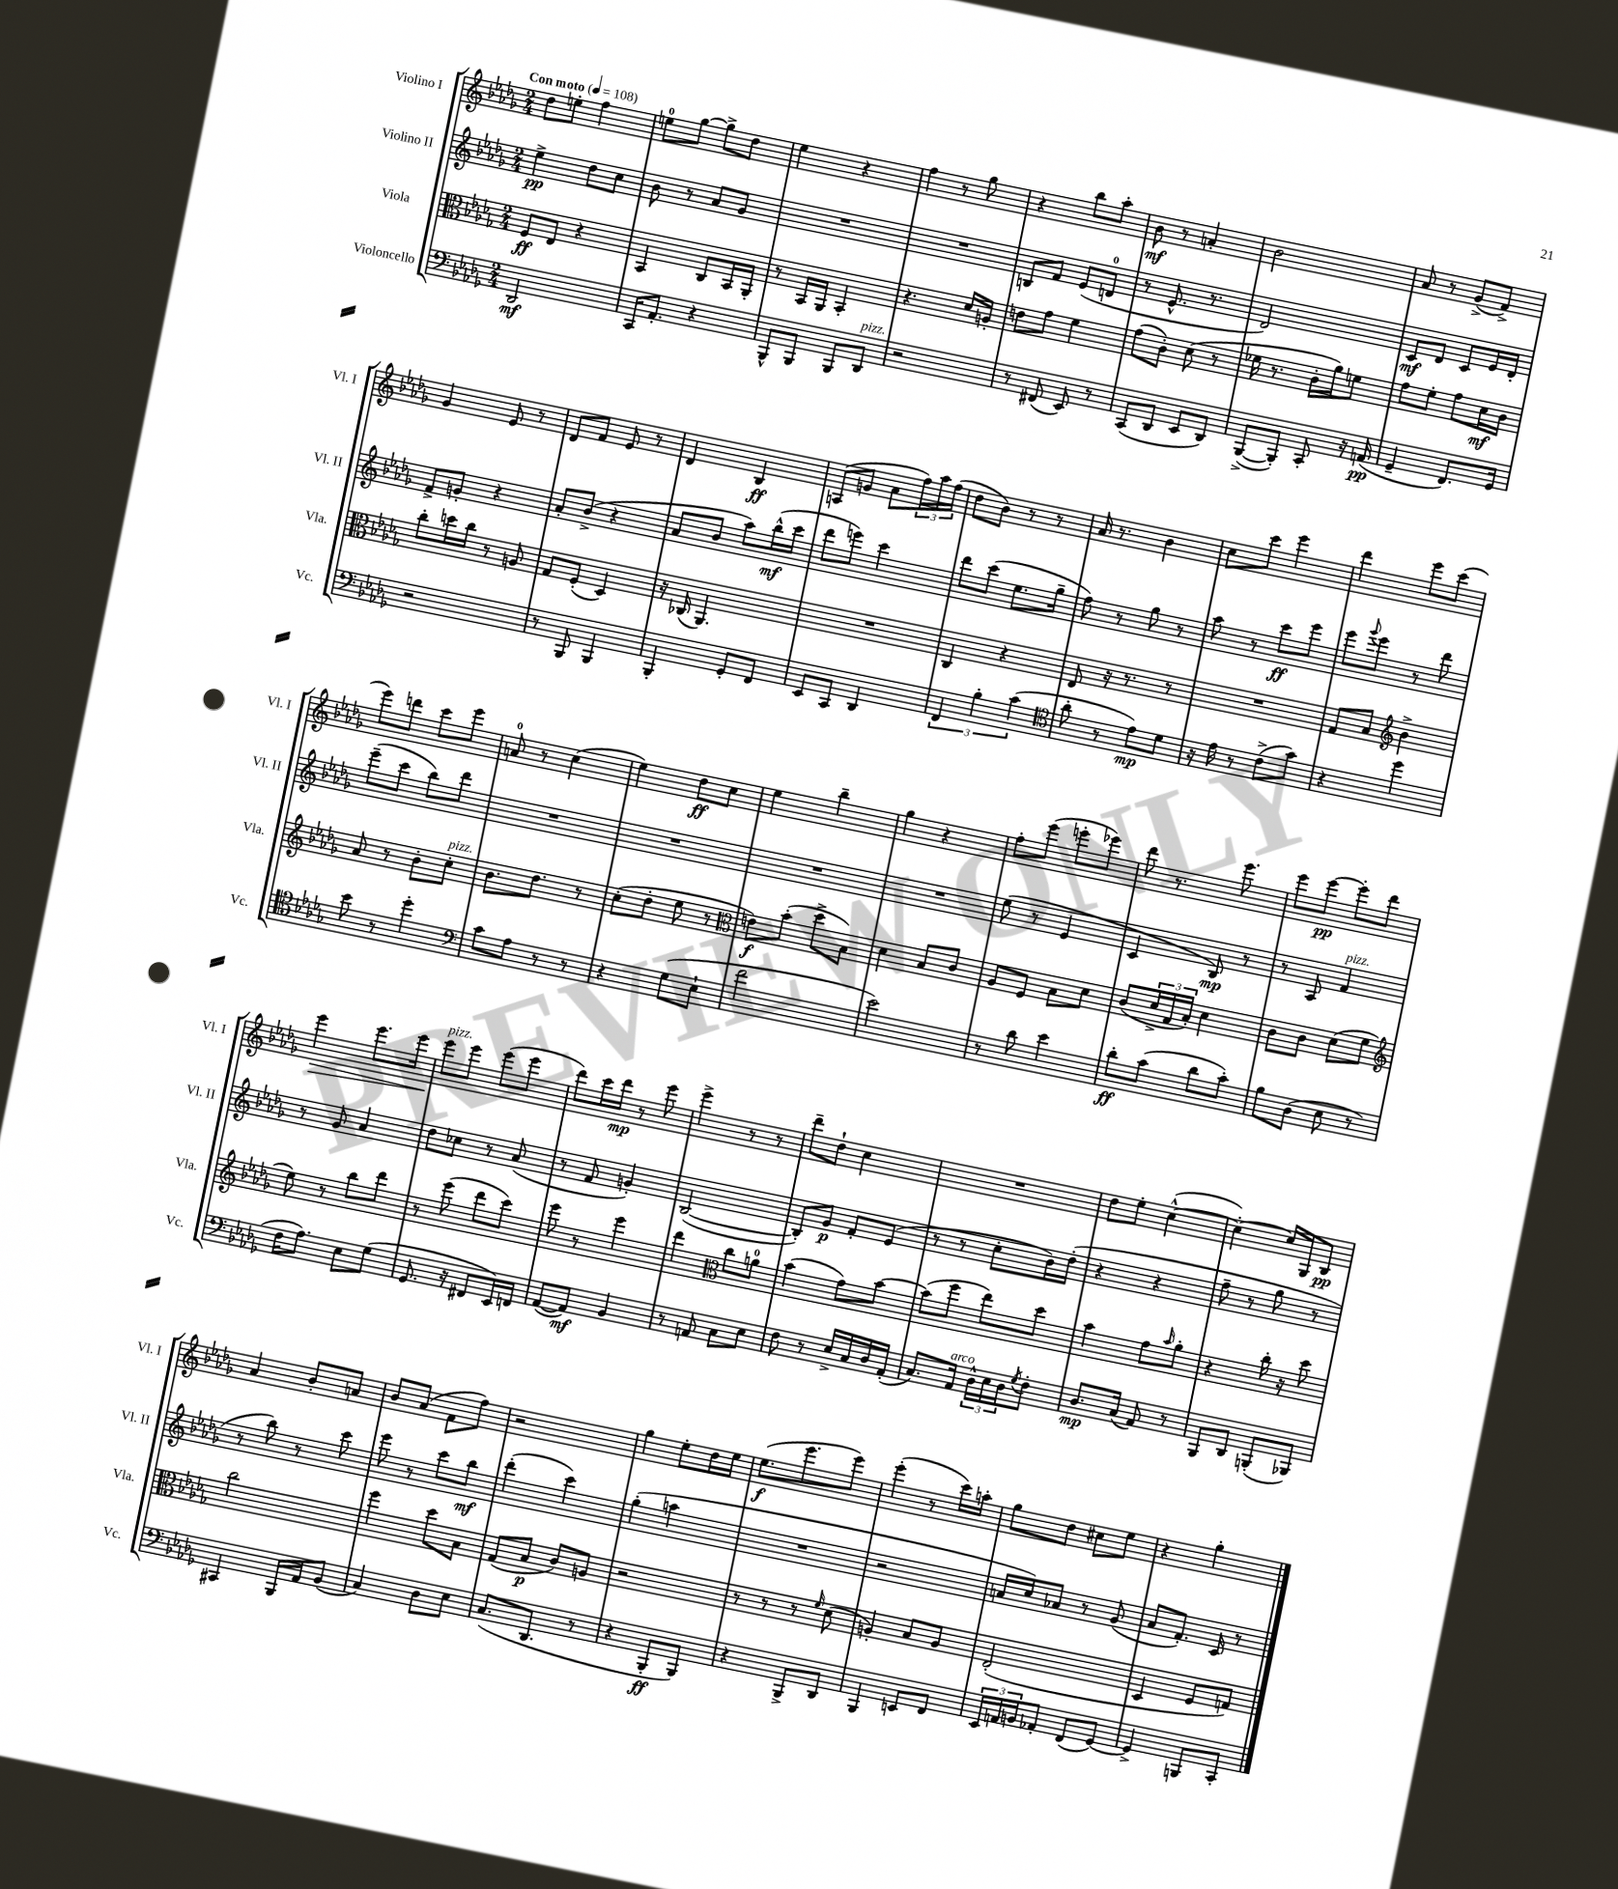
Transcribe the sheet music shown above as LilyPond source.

<<
\new StaffGroup <<
\new Staff = "s0" \with { instrumentName = "Violino I" shortInstrumentName = "Vl. I" } {
    \clef treble \key des \major \numericTimeSignature \time 2/4 \tempo "Con moto" 4 = 108
    des''8 e''8-. f''4 |
    e''8-0 ges''8~ ges''8-> des''8 |
    ees''4 r4 |
    f''4 r8 ges''8 |
    r4 bes''8 aes''8-. |
    bes'8\mf r8 a'4-. |
    bes'2 |
    aes'8 r8 ges'8->( f'8->) |
    ges'4 ees'8 r8 |
    des'8 f'8 ees'8 r8 |
    des'4 bes4\ff |
    a8( g'8 aes'8 \tuplet 3/2 { f''16) aes''16 f''16( } |
    des''8 bes'8) r8 r8 |
    aes'16 r8. bes'4 |
    c''8 c'''8 ees'''4 |
    des'''4 ees'''8 c'''8( |
    ees'''8) d'''8 c'''8 ees'''8 |
    a'8-0 r8 c''4( |
    ees''4) des''8\ff c''8 |
    ees''4 bes''4-- |
    ges''4 r4 |
    f''8-. ees'''8( e'''8-. ees'''8) |
    des'''8 r8. ees'''8. |
    ees'''8 ees'''8~\pp ees'''8-. des'''8 |
    ees'''4\> ees'''8. ees'''16 |
    ees'''8\!^\markup { \italic "pizz." } ees'''8 ees'''8( ees'''8 |
    des'''8) c'''16 des'''16\mp r8 ees'''8 |
    ees'''4-> r8 r8 |
    des'''8-- des''8-! c''4 |
    R2 |
    des''8 ees''8-. c''4~-^( |
    c''4~-.) c''16 ges16 bes8\pp |
    aes'4 bes'8-. a'8 |
    bes'8 aes'8( f'8 f''8) |
    r2 |
    ges''4 ees''8-. des''16 ees''16 |
    ees''8.\f( ees'''8. ees'''8) |
    ees'''4-.( r8 c'''16) a''16-. |
    ges''8 des''8 cis''8 ees''8 |
    r4 ges''4-. \bar "|." |
}
\new Staff = "s1" \with { instrumentName = "Violino II" shortInstrumentName = "Vl. II" } {
    \clef treble \key des \major \numericTimeSignature \time 2/4
    ees''4->\pp des''8 c''8 |
    bes'8 r8 aes'8 ges'8 |
    R2 |
    R2 |
    b8 f'8 ees'8( d'8-0 |
    r8 ees'8.-^ r8. |
    des'2) |
    c'8\mf des'8 c'8 ees'16 des'16-. |
    f'8-> g'8-. r4 |
    aes'8-. bes'8->( r4 |
    aes'8 bes'8 aes''8) bes''16-^\mf( c'''16 |
    des'''8 e'''8) c'''4 |
    des'''8 c'''8( ees''8. ges''16-- |
    f''8) r8 ges''8 r8 |
    aes''8 r8 c'''8\ff ees'''8 |
    ees'''8 \appoggiatura { ges'''8 } ees'''8 r8 des'''8 |
    ees'''8--( c'''8 bes''8) des'''8 |
    R2 |
    R2 |
    R2 |
    R2 |
    ees''8( r8 ees'4 |
    c'4 bes8\mp) r8 |
    r8 aes8 f'4^\markup { \italic "pizz." } |
    r8 ges'8 aes'4 |
    des''8 ces''8 r8 aes'8( |
    r8 f'8 g'4-.) |
    bes2~( |
    bes8-.) ges'8\p f'8-. ees'8( |
    r8 r8 c''8-. bes'16) des''16-.( |
    r4 r4 |
    f''8-- r8 ges''8 r8 |
    r8 bes''8) r8 c'''8 |
    ees'''8 r8 c'''8 bes''8\mf |
    des'''4-.( c'''4) |
    ges''4-.( a''4 |
    R2 |
    r2 |
    a'16 c''16) aes'8 r8 ges'8( |
    aes'8 f'8.-.) c'16 r8 \bar "|." |
}
\new Staff = "s2" \with { instrumentName = "Viola" shortInstrumentName = "Vla." } {
    \clef alto \key des \major \numericTimeSignature \time 2/4
    f8\ff ees8 r4 |
    bes,4 c8 bes,16 aes,16-. |
    r8 bes,16 aes,16 bes,4-. |
    r4. des'16 a16-. |
    e'8 ges'8 f'4 |
    ges'8( c'8-.) des'8( r8 |
    fes'16 r8. c'16-. aes'16) f'8 |
    ges'8 f'8-. ges'8 des'16\mf c'16 |
    c''8-. d''16 c''16 r8 a8 |
    ges8 f8-.( des4) |
    r16 ces16( aes,4.) |
    R2 |
    c4 r4 |
    ees8 r16 r8. r8 |
    R2 |
    ges8 bes8 \clef treble bes'4-> |
    aes'8 r8 bes'8-. c''8-.^\markup { \italic "pizz." } |
    bes'8. des''8. r8 |
    c''8-.( des''8-. ees''8 r8 |
    \clef alto e'8\f) bes'8-.( des''8-> bes8) |
    des'4 bes8 c'8 |
    aes8 f8 bes8 des'8 |
    c'8( \tuplet 3/2 { des'16-> ges16 bes16-.) } des'4 |
    c'8 c'8 des'8( f'8 |
    \clef treble ees''8) r8 bes''8 des'''8 |
    r8 ees'''8( des'''8 c'''8) |
    ees'''8 r8 ees'''4 |
    des'''4 \clef alto c''8 a'8-0 |
    bes'4( ges'8) bes'8~ |
    bes'8( f''8 ees''8) des''8 |
    bes'4 ges'8 \grace { bes'16 } aes'8-. |
    r4 c''16-. r16 des''8 |
    c''2 |
    f''4 des''8 bes8 |
    ges8( bes8\p c'8) a8 |
    r2 |
    r8 r8 r8 \grace { f'16 } des'8( |
    a4-.) bes8 a8 |
    ees2-.( |
    des4 f8 g8) \bar "|." |
}
\new Staff = "s3" \with { instrumentName = "Violoncello" shortInstrumentName = "Vc." } {
    \clef bass \key des \major \numericTimeSignature \time 2/4
    des,2\mf |
    c,16 aes,8.-. r4 |
    bes,,8-^ bes,,8 bes,,8 des,8^\markup { \italic "pizz." } |
    r2 |
    r8 fis,8( ees,8) r8 |
    c,8( des,8 ees,8 des,8) |
    bes,,8~->( bes,,8-.) c,8-. r16 a,16\pp( |
    ges,4-- f,8.) ges,16 |
    r2 |
    r8 bes,,8 bes,,4 |
    bes,,4-. ges,8-. f,8 |
    ees,8 c,8 des,4 |
    \tuplet 3/2 { f,4 bes4-. c'4( } |
    \clef tenor aes'8-. r8 ees'8\mp) des'8 |
    r16 ees'16 r8 c'8->( ges'8) |
    r4 des''4 |
    bes'8 r8 des''4-. |
    \clef bass c'8 aes8 r8 r8 |
    r4 ges8( ees8-! |
    f'2 |
    ees'2) |
    r8 des'8 ees'4 |
    des'8-.\ff c'8( des'8 c'8-.) |
    bes8 des8( ees8 r8 |
    f16 aes8.) ees8 ges8( |
    ges,8. r16 fis,8 ees,16) f,16 |
    aes,8~( aes,8\mf) bes,4 |
    r8 a,8 c8 ees8 |
    f8 r8 ees16-> c16 des16 aes,16-.( |
    c8.) aes,16^\markup { \italic "arco" } \tuplet 3/2 { des16-^ ees16 des16 } \acciaccatura { ges8 } f8-. |
    des8.\mp c16( aes,8) r8 |
    bes,,8 des,8 b,,8-.( bes,,8) |
    cis,4 bes,,16 aes,16 bes,8( |
    c4) des8 ees8 |
    c8.( des,8. r8 |
    r4 bes,,8-.\ff bes,,8) |
    r4 bes,,8-> des,8 |
    bes,,4 e,8 f,8 |
    \tuplet 3/2 { ees,16 a,16 b,16 } aes,8-. f,8( ges,8~) |
    ges,4-> b,,8 c,8-. \bar "|." |
}
>>
>>
\layout { \context { \Score \remove "Bar_number_engraver" } }
